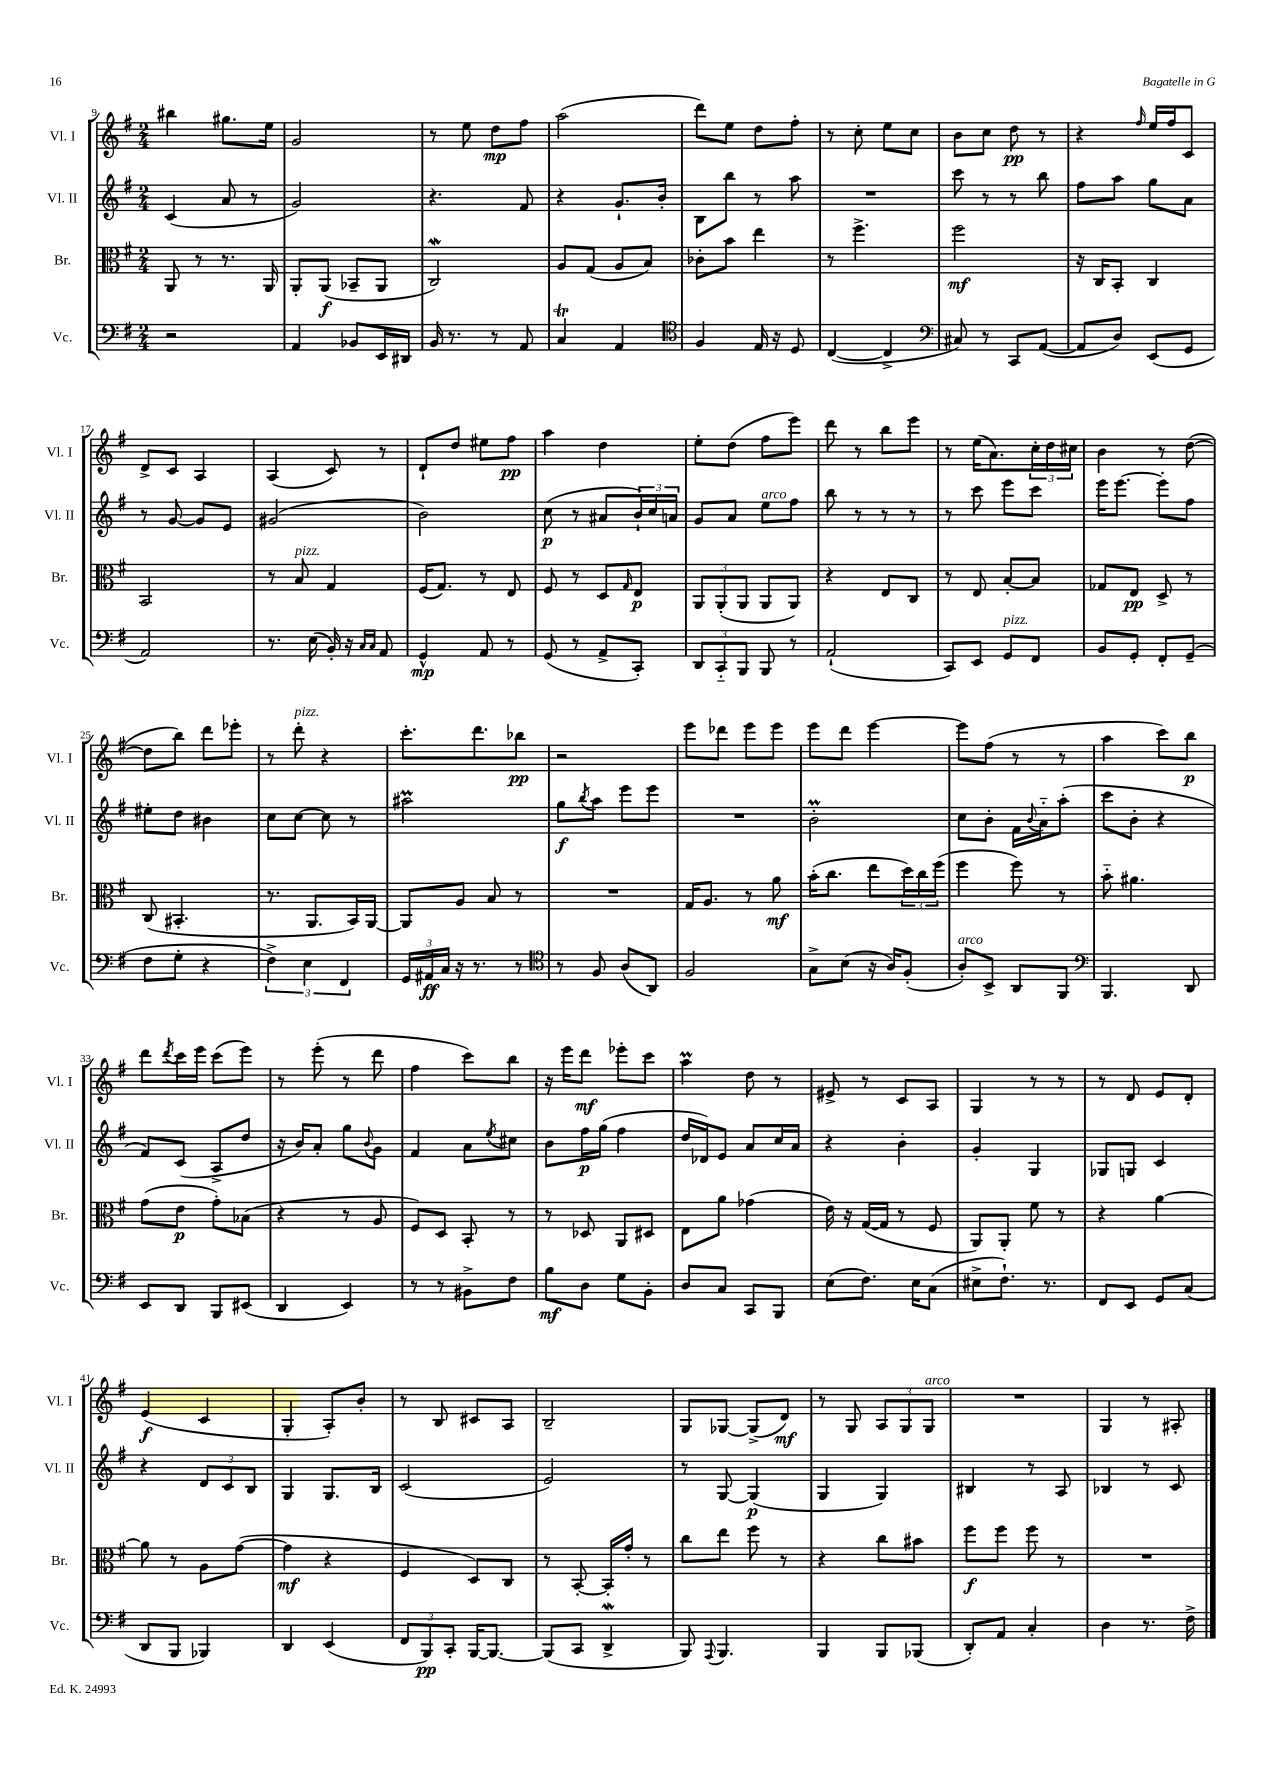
<<
\new StaffGroup <<
\new Staff = "s0" \with { instrumentName = "Vl. I" shortInstrumentName = "Vl. I" } {
    \clef treble \key g \major \numericTimeSignature \time 2/4
    bis''4 gis''8. e''16 |
    g'2 |
    r8 e''8 d''8\mp fis''8 |
    a''2( |
    d'''8) e''8 d''8 fis''8-. |
    r8 c''8-. e''8 c''8 |
    b'8 c''8 d''8\pp r8 |
    r4 \grace { fis''16 } e''16 fis''16 c'8 |
    d'8-> c'8 a4 |
    a4( c'8) r8 |
    d'8-! d''8 eis''8 fis''8\pp |
    a''4 d''4 |
    e''8-. d''8( fis''8 e'''8) |
    d'''8 r8 b''8 e'''8 |
    r8 e''16( a'8.) \tuplet 3/2 { c''16-. d''16 cis''16 } |
    b'4 r8 d''8~( |
    d''8 b''8) d'''8 ees'''8-. |
    r8 d'''8-.^\markup { \italic "pizz." } r4 |
    c'''8.-. d'''8. bes''8\pp |
    r2 |
    e'''8 des'''8 e'''8 e'''8 |
    e'''8 d'''8 e'''4~ |
    e'''8 fis''8( r8 r8 |
    a''4 c'''8) b''8\p |
    d'''8 \acciaccatura { d'''8 } c'''16 e'''16 c'''8( e'''8) |
    r8 e'''8-.( r8 d'''8 |
    fis''4 c'''8) b''8 |
    r16 e'''16 d'''8\mf ees'''8-. c'''8 |
    a''4\prall d''8 r8 |
    eis'8-> r8 c'8 a8 |
    g4 r8 r8 |
    r8 d'8 e'8 d'8-. |
    e'4\f( c'4 |
    g4-. a8-.) b'8-. |
    r8 b8 cis'8 a8 |
    b2-- |
    g8 ges8~ ges8->( d'8\mf) |
    r8 g8 \tuplet 3/2 { a8 g8 g8^\markup { \italic "arco" } } |
    R2 |
    g4 r8 ais8-. \bar "|." |
}
\new Staff = "s1" \with { instrumentName = "Vl. II" shortInstrumentName = "Vl. II" } {
    \clef treble \key g \major \numericTimeSignature \time 2/4
    c'4( a'8 r8 |
    g'2) |
    r4. fis'8 |
    r4 g'8.-! b'16-. |
    b8 b''8 r8 a''8 |
    R2 |
    c'''8 r8 r8 b''8 |
    fis''8 a''8 g''8 a'8 |
    r8 g'8~ g'8 e'8 |
    gis'2( |
    b'2) |
    c''8\p( r8 ais'8 \tuplet 3/2 { b'16-!) c''16 a'16 } |
    g'8 a'8 e''8^\markup { \italic "arco" } fis''8 |
    b''8 r8 r8 r8 |
    r8 c'''8 e'''8 c'''8 |
    e'''16 e'''8.~ e'''8-. fis''8 |
    eis''8-. d''8 bis'4 |
    c''8 c''8~ c''8 r8 |
    ais''2\prall |
    g''8\f \acciaccatura { b''8 } a''8 e'''8 e'''8 |
    R2 |
    b'2-.\prall |
    c''8 b'8-. fis'16 \appoggiatura { b'8 } a'16-_ a''8-.( |
    c'''8 b'8-. r4 |
    fis'8) c'8( a8-> d''8 |
    r16 b'16) a'8-. g''8 \appoggiatura { b'8 } g'8 |
    fis'4 a'8 \acciaccatura { e''8 } cis''8 |
    b'8 fis''16\p g''16( fis''4 |
    d''16 des'16) e'8 a'8 c''16 a'16 |
    r4 b'4-. |
    g'4-. g4 |
    ges8 g8 c'4 |
    r4 \tuplet 3/2 { d'8 c'8 b8 } |
    g4 g8. b16 |
    c'2( |
    e'2) |
    r8 g8~ g4\p( |
    g4 g4) |
    bis4 r8 a8 |
    bes4 r8 c'8 \bar "|." |
}
\new Staff = "s2" \with { instrumentName = "Br." shortInstrumentName = "Br." } {
    \clef alto \key g \major \numericTimeSignature \time 2/4
    a,8 r8 r8. a,16 |
    a,8-. a,8\f( bes,8-- a,8 |
    c2\mordent) |
    a8 g8( a8 b8) |
    ces'8-. b'8 e''4 |
    r8 fis''4.-> |
    fis''2\mf |
    r16 c16 b,8-. c4 |
    b,2 |
    r8 b8^\markup { \italic "pizz." } g4 |
    fis16( g8.) r8 e8 |
    fis8 r8 d8 \grace { g16 } e8\p |
    \tuplet 3/2 { a,8 a,8-.( a,8 } a,8 a,8) |
    r4 e8 c8 |
    r8 e8 b8~-. b8 |
    ges8 e8\pp d8-> r8 |
    c8( bis,4.-. |
    r8. a,8. b,16) a,16~ |
    a,8 a8 b8 r8 |
    R2 |
    g16 a8. r8 a'8\mf |
    b'16-.( c''8. e''8 \tuplet 3/2 { d''16) c''16 fis''16( } |
    fis''4 fis''8) r8 |
    b'8-_ ais'4. |
    g'8( e'8\p g'8-.) bes8( |
    r4 r8 a8 |
    fis8) d8 b,8-. r8 |
    r8 des8 a,8 dis8 |
    e8 a'8 ges'4( |
    e'16) r16 g16~( g16 r8 fis8 |
    a,8) a,8-. fis'8 r8 |
    r4 a'4~ |
    a'8 r8 a8 g'8~( |
    g'4\mf r4 |
    fis4 d8) c8 |
    r8 b,8~-. b,16-. g'16-. r8 |
    c''8 e''8 fis''8 r8 |
    r4 c''8 bis'8 |
    fis''8\f fis''8 fis''8 r8 |
    R2 \bar "|." |
}
\new Staff = "s3" \with { instrumentName = "Vc." shortInstrumentName = "Vc." } {
    \clef bass \key g \major \numericTimeSignature \time 2/4
    r2 |
    a,4 bes,8 e,16 dis,16 |
    b,16 r8. r8 a,8 |
    c4\trill a,4 |
    \clef tenor fis4 e16 r16 d8 |
    c4~( c4-> |
    \clef bass cis8) r8 c,8 a,8~( |
    a,8 d8) e,8( g,8 |
    a,2) |
    r8. e16( b,16-.) r16 \grace { c16 c16 } a,8 |
    g,4-^\mp a,8 r8 |
    g,8( r8 a,8-> c,8-.) |
    \tuplet 3/2 { d,8 c,8-_ b,,8 } b,,8 r8 |
    a,2-!( |
    c,8) e,8 g,8^\markup { \italic "pizz." } fis,8 |
    b,8 g,8-. fis,8-. g,8--( |
    fis8 g8-. r4 |
    \tuplet 3/2 { fis4->) e4 fis,4 } |
    \tuplet 3/2 { g,16 ais,16\ff c16 } r16 r8. r8 |
    \clef tenor r8 fis8 a8( a,8) |
    fis2 |
    g8-> b8( r16 a16) fis8-.( |
    a8-.^\markup { \italic "arco" }) b,8-> a,8 fis,8 |
    \clef bass b,,4. d,8 |
    e,8 d,8 b,,8 eis,8( |
    d,4 e,4) |
    r8 r8 bis,8-> fis8 |
    b8\mf d8 g8 b,8-. |
    d8 c8 c,8 b,,8 |
    e8( fis8.) e16 c8( |
    eis8-> fis8.-!) r8. |
    fis,8 e,8 g,8 c8( |
    d,8 b,,8 bes,,4) |
    d,4 e,4( |
    \tuplet 3/2 { fis,8 b,,8\pp) c,8-. } b,,16~ b,,8.~ |
    b,,8( c,8 d,4->\mordent |
    b,,8) \appoggiatura { a,,8 } b,,4. |
    b,,4 b,,8 bes,,8( |
    d,8-.) a,8 c4-. |
    d4 r8. fis16-> \bar "|." |
}
>>
>>
\layout { \context { \Score currentBarNumber = #9 } }
